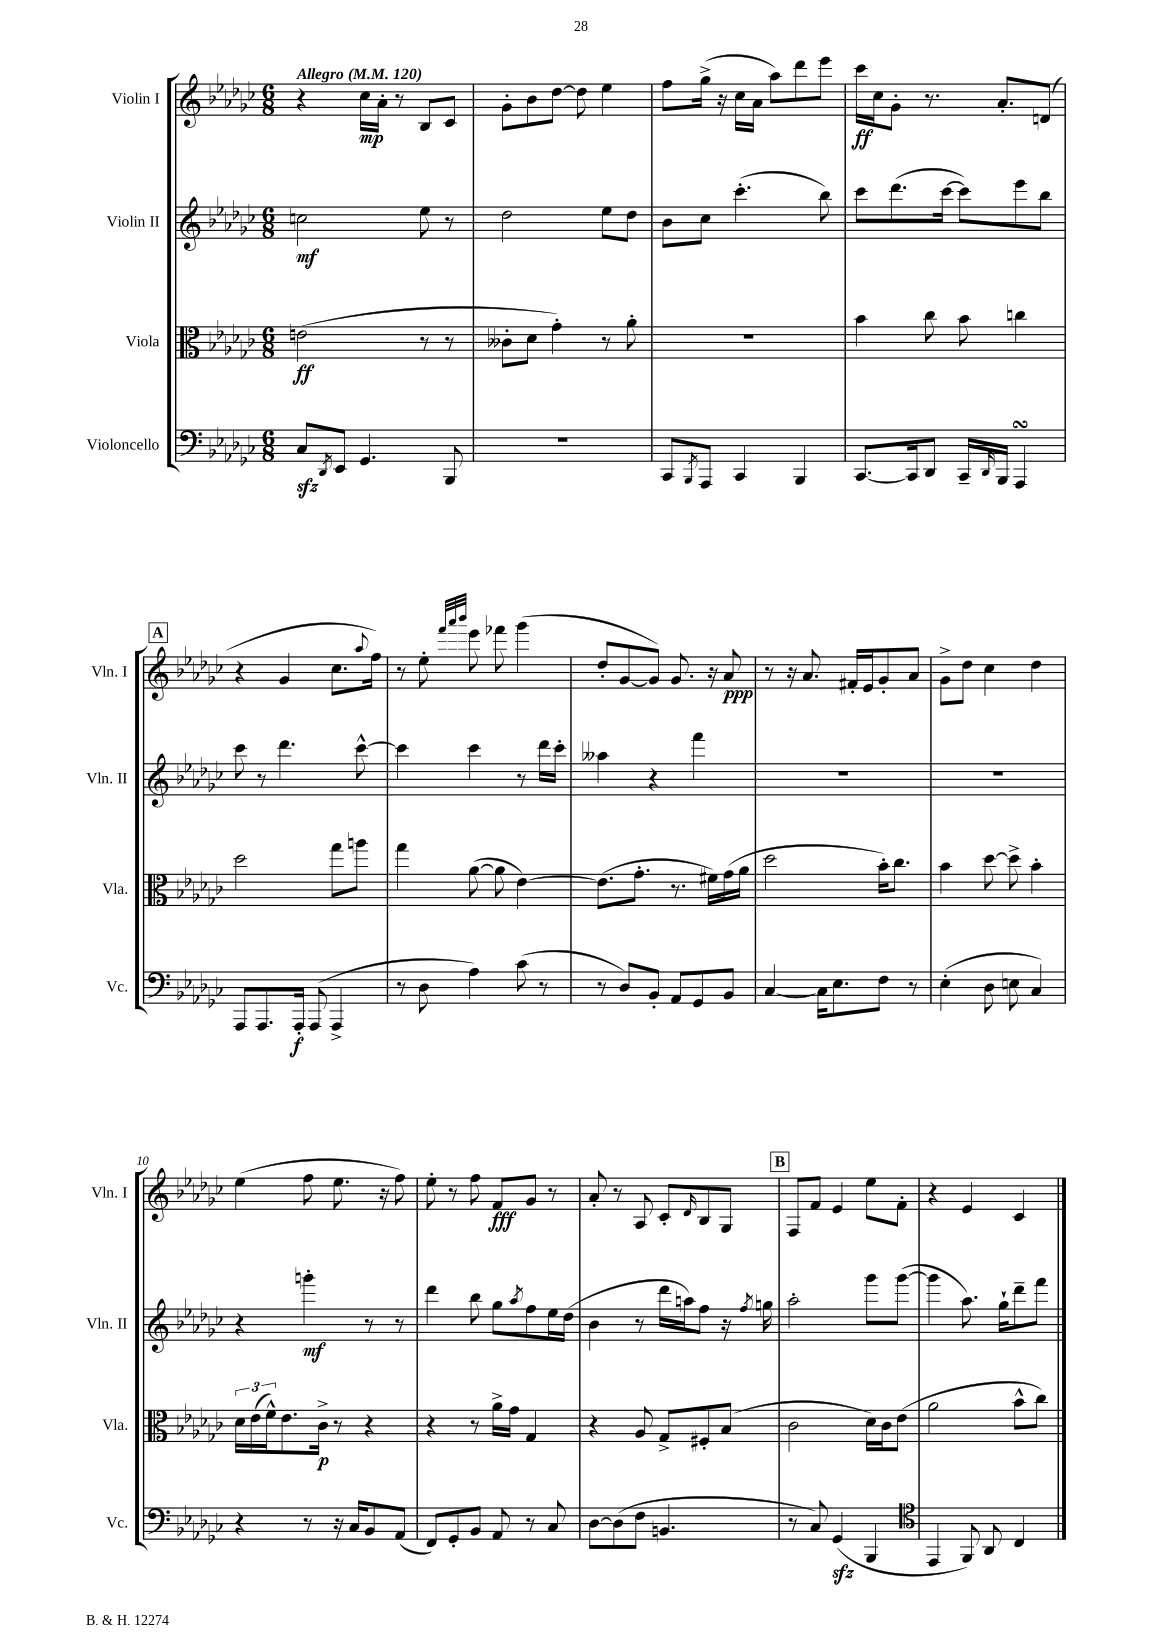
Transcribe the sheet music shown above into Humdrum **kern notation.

**kern	**kern	**kern	**kern
*staff4	*staff3	*staff2	*staff1
*clefF4	*clefC3	*clefG2	*clefG2
*k[b-e-a-d-g-c-]	*k[b-e-a-d-g-c-]	*k[b-e-a-d-g-c-]	*k[b-e-a-d-g-c-]
*M6/8	*M6/8	*M6/8	*M6/8
*MM120	*MM120	*MM120	*MM120
8C-/L	(2e\	2cc\	4r
8qDD-/	.	.	.
8EE-/J	.	.	.
4.GG-/	.	.	16cc-\LL
.	.	.	16a-'\JJ
.	.	.	8r
.	8r	8ee-\	8B-/L
8BBB-/	8r	8r	8c-/J
=	=	=	=
2.r	8c--'\L	2dd-\	8g-'\L
.	8d-\J	.	8b-\
.	4g-'\)	.	[8dd-\J
.	.	.	8dd-\]
.	8r	8ee-\L	4ee-\
.	8a-'\	8dd-\J	.
=	=	=	=
8CC-/L	2.r	8b-\L	8ff\L
8qBBB-/	.	.	.
8AAA-/J	.	8cc-\J	(16gg-^\Jk
.	.	.	16r
4CC-/	.	(4.ccc-'\	16cc-\LL
.	.	.	16a-\JJ
.	.	.	8aa-\L)
4BBB-/	.	.	8ddd-\
.	.	8bb-\)	8eee-\J
=	=	=	=
[8.CC-/L	4b-\	8ccc-\L	16ccc-\LL
.	.	.	16cc-\J
.	.	(8.ddd-\	8g-'\J
16CC-/]k	.	.	.
8DD-/J	8cc-\	.	8.r
.	.	[16ccc-\Jk	.
16CC-~/LL	8b-\	8ccc-\]L)	.
16qqDD-/	.	.	.
16BBB-/JJ	.	.	8.a-'/L
4AAA-/	4cc\	8eee-\	.
.	.	8bb-\J	(8d/J
=	=	=	=
8AAA-/L	2dd-\	8ccc-\	4r
8.AAA-/	.	8r	.
.	.	4.ddd-\	4g-/
16AAA-'/Jk	.	.	.
(8AAA-/	.	.	.
4AAA-^/	8gg-\L	.	8.cc-\L
.	8aa\J	[8ccc-^^\	.
.	.	.	8qqaa-/
.	.	.	16ff\Jk)
=	=	=	=
8r	4gg-\	4ccc-\]	8r
8D-\	.	.	8ee-'\
.	.	.	32qqfff/LLL
.	.	.	32qqaaa-/
.	.	.	32qqbbb-/JJJ
4A-\)	([8a-\	4ccc-\	8eee-\
.	8a-\]	.	8fff-\
(8c-\	[4e-\)	8r	(4ggg-\
8r	.	16ddd-\LL	.
.	.	16ccc-'\JJ	.
=	=	=	=
8r	(8.e-\]L	4aa--\	8dd-'/L
8D-/L)	.	.	[8g-/
.	8.g-'\J	.	.
8BB-'/J	.	4r	8g-/]J)
8AA-/L	8.r	.	8.g-/
8GG-/	.	4fff\	.
.	16f#\LL)	.	16r
8BB-/J	(16g-\	.	8a-/
.	16a-\JJ	.	.
=	=	=	=
[4C-/	2dd-\	2.r	8r
.	.	.	16r
.	.	.	8.a-/
16C-\]LK	.	.	.
8.E-\	.	.	.
.	.	.	16f#'/LL
.	.	.	16e-/J
8F\J	16b-'\LK)	.	8g-'/
.	8.cc-\J	.	.
8r	.	.	8a-/J
=	=	=	=
(4E-'\	4b-\	2.r	8g-^\L
.	.	.	8dd-\J
8D-\	[8dd-\	.	4cc-\
8E\	8dd-^\]	.	.
4C-/)	4b-'\	.	4dd-\
=	=	=	=
4r	24d-\LL	4r	(4ee-\
.	(24e-\	.	.
.	24f^^\J)	.	.
.	8.e-\	.	.
8r	.	4ggg'\	8ff\
.	16c-^\Jk	.	.
16r	8r	.	8.ee-\
16C-/LK	.	.	.
8BB-/	4r	8r	.
.	.	.	16r
(8AA-/J	.	8r	8ff\)
=	=	=	=
8FF/L)	4r	4ddd-\	8ee-'\
8GG-'/	.	.	8r
8BB-/J	8r	8bb-\	8ff\
8AA-/	16a-^\LL	8gg-\L	8f/L
.	16g-\JJ	.	.
.	.	8qaa-/	.
8r	4G-/	8ff\	8g-/J
8C-/	.	16ee-\L	8r
.	.	(16dd-\JJ	.
=	=	=	=
[8D-\L	4r	4b-\	8a-'/
(8D-\]	.	.	8r
8F\J	8A-/	8r	8A-/
4.BB/	8G-^/L	16ddd-\LL	8c-'/L
.	.	16aa\J)	.
.	.	.	16qqd-/
.	8F#'/	8ff\J	8B-/
.	(8B-/J	16r	8G-/J
.	.	8qff/	.
.	.	16gg\	.
=	=	=	=
8r	2c-\	2aa-'\	8F/L
8C-/)	.	.	8f/J
(4GG-/	.	.	4e-/
4BBB-/	16d-\LL)	8ggg-\L	8ee-\L
.	16c-\J	.	.
.	(8e-\J	([8ggg-\J	8f'\J
=	=	=	=
*clefC4	*	*	*
4EE-/	2a-\	4ggg-\]	4r
8FF/)	.	8.aa-\)	4e-/
8AA-/	.	.	.
.	.	16gg-`\LK	.
4C-/	8b-^^\L	8ddd-~\	4c-/
.	8cc-\J)	8fff\J	.
==	==	==	==
*-	*-	*-	*-
